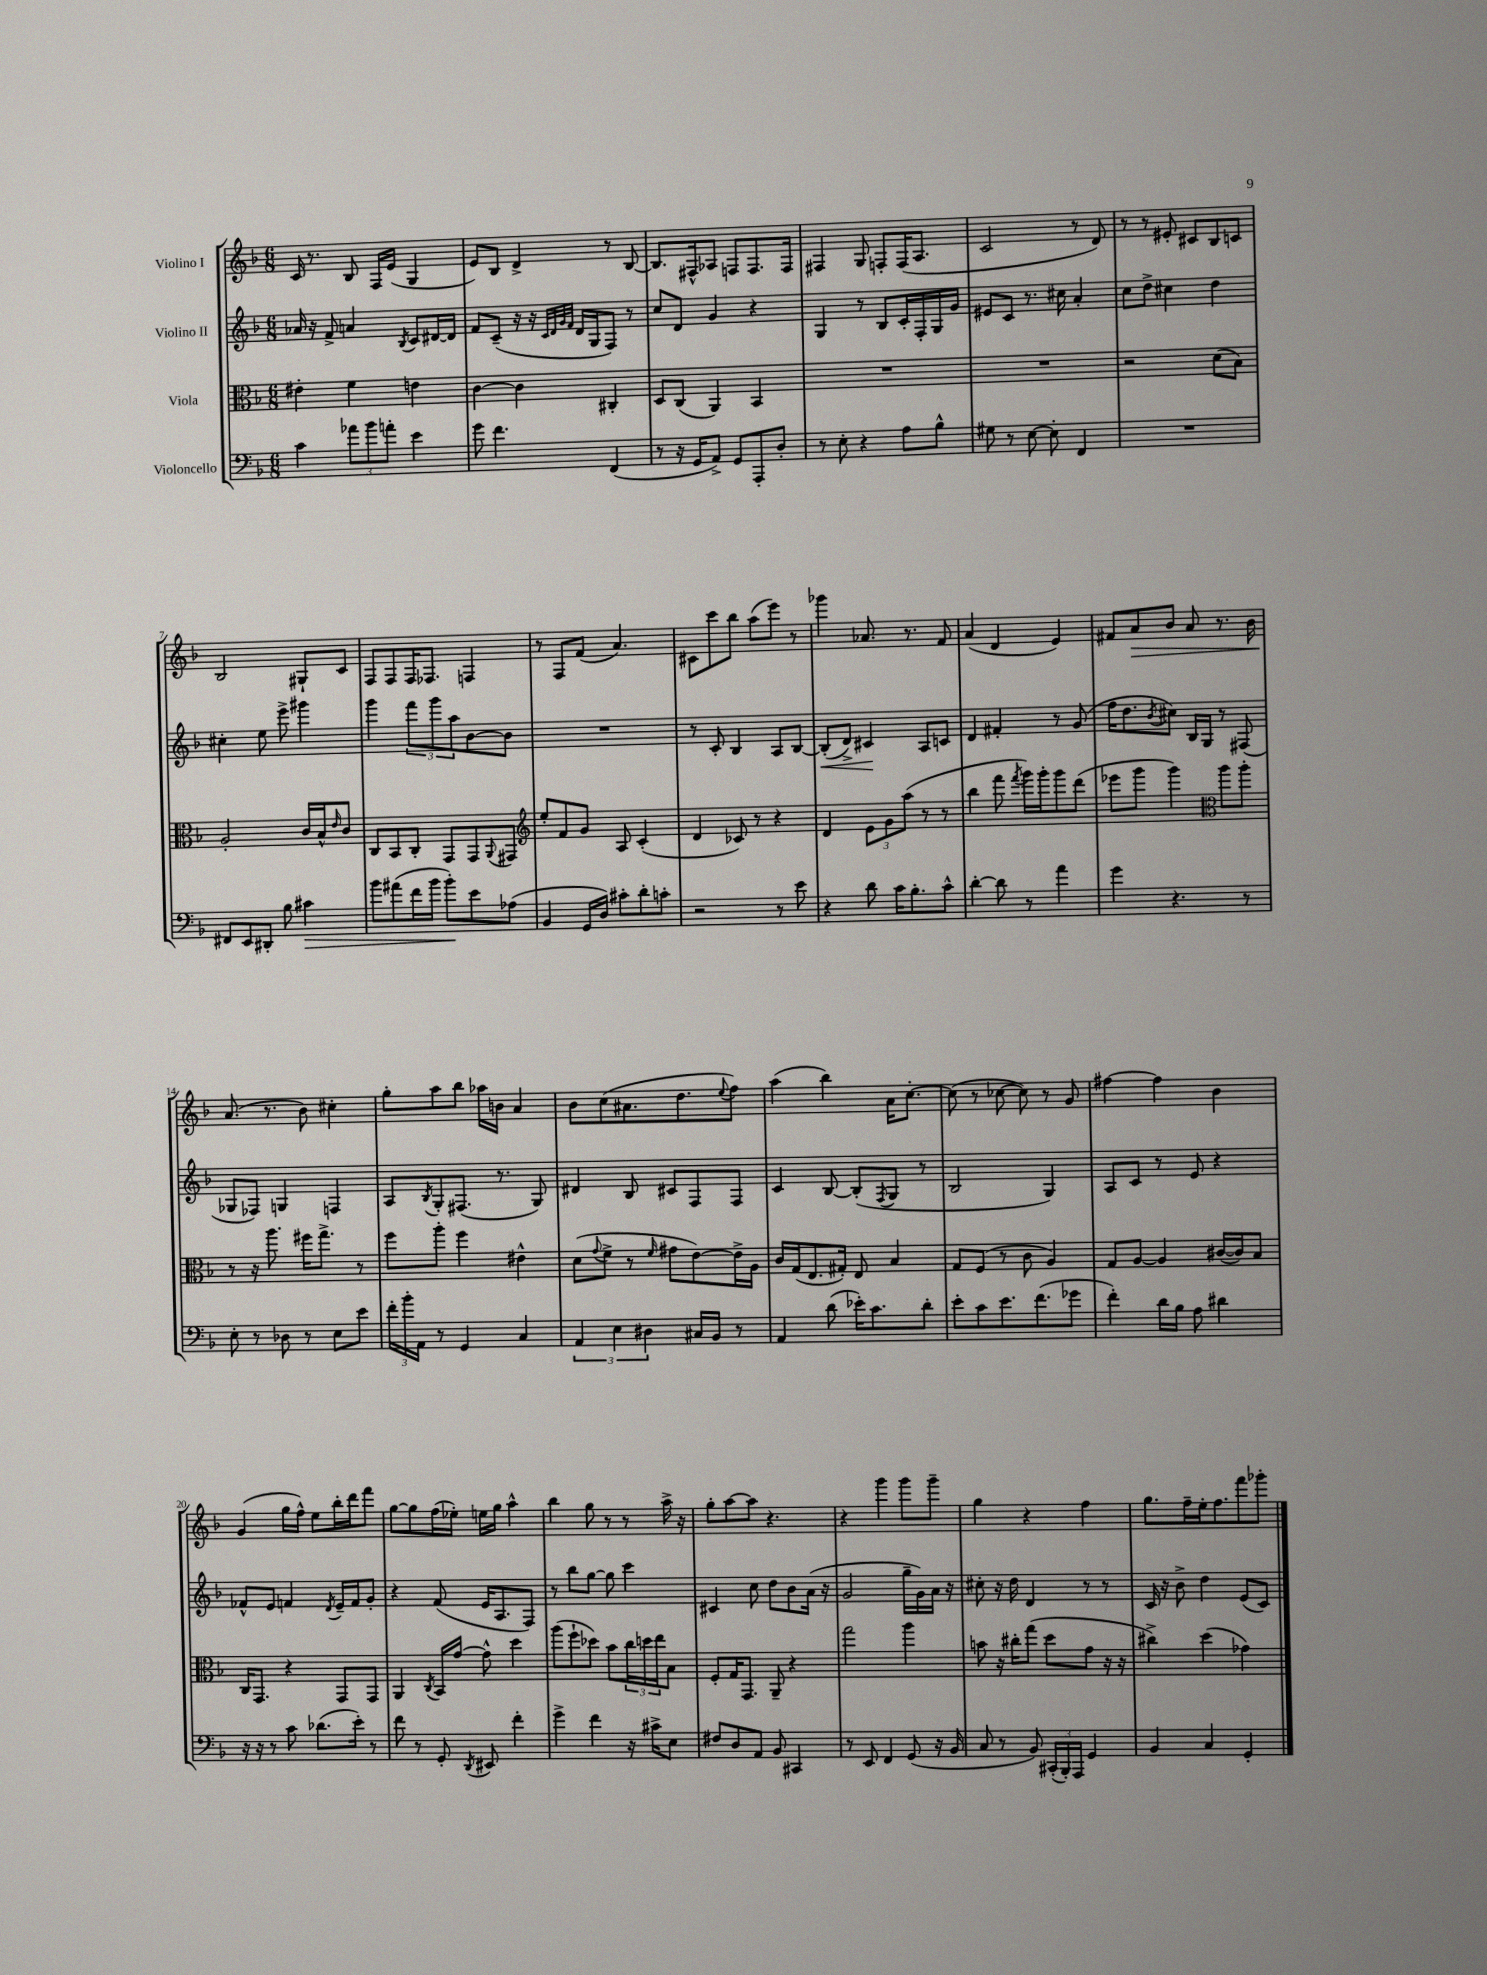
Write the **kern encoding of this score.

**kern	**dynam	**kern	**kern	**dynam	**kern	**dynam
*part4	*part4	*part3	*part2	*part2	*part1	*part1
*staff4	*staff4	*staff3	*staff2	*staff2	*staff1	*staff1
*I"Violoncello	*	*I"Viola	*I"Violino II	*	*I"Violino I	*
*clefF4	*	*clefC3	*clefG2	*	*clefG2	*
*k[b-]	*	*k[b-]	*k[b-]	*	*k[b-]	*
*M6/8	*	*M6/8	*M6/8	*	*M6/8	*
=1	=1	=1	=1	=1	=1	=1
4c\	.	4e#X'\	16a-X/	.	16c/	.
.	.	.	16r	.	8.r	.
.	.	.	8f^/	.	.	.
12a-X\L	.	4f\	4an/	.	8B-/	.
12b-\	.	.	.	.	.	.
.	.	.	.	.	16F/LL	.
12an'\J	.	.	.	.	.	.
.	.	.	.	.	(16e/JJ	.
.	.	.	8qB-/	.	.	.
4e\	.	4en\	8c/L	.	4G/	.
.	.	.	[16d#X/L	.	.	.
.	.	.	16d#/JJ]	.	.	.
=2	=2	=2	=2	=2	=2	=2
8g\	.	[4c\	8f/L	.	8e/L)	.
4.f\	.	.	(8c~/J	.	8B-/J	.
.	.	4c\]	16r	.	4d^/	.
.	.	.	16r	.	.	.
.	.	.	32qqc/LLL	.	.	.
.	.	.	32qqd/	.	.	.
.	.	.	32qqg/	.	.	.
.	.	.	32qqf/JJJ	.	.	.
.	.	.	16d/LL	.	.	.
.	.	.	16G/J	.	.	.
(4FF/	.	4C#X'/	8F/J)	.	8r	.
.	.	.	8r	.	[8B-/	.
=3	=3	=3	=3	=3	=3	=3
8r	.	8D/L	8cc/L	.	8.B-/L]	.
16r	.	(8C/J	8d/J	.	.	.
16GG/KL	.	.	.	.	16F#X^^/k	.
8AA^/J)	.	4AA/)	4g/	.	8A-X/J	.
8GG/L	.	.	.	.	8Fn/L	.
8AAA'/	.	4BB-/	4r	.	8.F/	.
8D'/J	.	.	.	.	.	.
.	.	.	.	.	16F/Jk	.
=4	=4	=4	=4	=4	=4	=4
8r	.	2.r	4G/	.	4F#X/	.
8E'\	.	.	.	.	.	.
4r	.	.	8r	.	8G/	.
.	.	.	8B-/L	.	8Fn'/L	.
8A\L	.	.	16c'/L	.	(16F/K	.
.	.	.	16F'/	.	8.A/J	.
8B-^^\J	.	.	16G/	.	.	.
.	.	.	16g/JJ	.	.	.
=5	=5	=5	=5	=5	=5	=5
8G#X\	.	2.r	8e#X/L	.	2c/	.
8r	.	.	8c/J	.	.	.
[8E\	.	.	8.r	.	.	.
8E'\]	.	.	.	.	.	.
.	.	.	16cc#X\	.	.	.
4FF/	.	.	4a'/	.	8r	.
.	.	.	.	.	8d/)	.
=6	=6	=6	=6	=6	=6	=6
2.r	.	2r	8cc\L	.	8r	.
.	.	.	8dd^\J	.	8r	.
.	.	.	4cc#X\	.	8e#X'/	.
.	.	.	.	.	8c#X/L	.
.	.	(8d\L	4dd\	.	8B-/	.
.	.	8B-\J)	.	.	8cn/J	.
!!LO:LB:g=z
=7	=7	=7	=7	=7	=7	=7
8FF#X/L	.	2A'/	4cc#X'\	.	2B-/	.
8EE/	.	.	.	.	.	.
8DD#X'/J	.	.	8ee\	.	.	.
8B-\	.	.	8eee^\	.	.	.
!	!LO:HP:b	!	!	!	!	!
4c#X\	>	16c/LL	4ggg#X\	.	8G#X`/L	.
.	.	16B-^^/J	.	.	.	.
.	.	16qqe/	.	.	.	.
.	.	8c/J	.	.	8c/J	.
=8	=8	=8	=8	=8	=8	=8
8b-\L	.	8C/L	4ggg\	.	8F/L	.
(8a#X\	.	8BB-/	.	.	8F/	.
16f\L	.	8C'/J	12fff\L	.	16F/K	.
16b-\JJ	.	.	.	.	8.F-X/J	.
.	.	.	12ggg\	.	.	.
8b-'\L)	.	8GG/L	.	.	.	.
.	.	.	12aa\	.	.	.
8e\	]	8GG/	[8b-\	.	4Fn/	.
.	.	8qqAA/	.	.	.	.
(8A-X\J	.	8GG#X/J	8b-\J]	.	.	.
=9	=9	=9	=9	=9	=9	=9
*	*	*clefG2	*	*	*	*
4BB-/	.	8ee'/L	2.r	.	8r	.
.	.	8f/	.	.	8F/L	.
16GG/LL	.	8g/J	.	.	(8f/J	.
16D/JJ)	.	.	.	.	.	.
8c#X'\L	.	8A/	.	.	4.a/)	.
8d'\	.	(4c'/	.	.	.	.
8cn'\J	.	.	.	.	.	.
=10	=10	=10	=10	=10	=10	=10
2r	.	4d/	8r	.	8c#X\L	.
.	.	.	8c'/	.	8ccc\	.
.	.	8c-X/)	4B-/	.	8bb-\J	.
.	.	8r	.	.	(8aa\L	.
8r	.	4r	8A/L	.	8eee\J)	.
8e\	.	.	[8B-/J	.	8r	.
=11	=11	=11	=11	=11	=11	=11
!	!	!	!	!LO:HP:b	!	!
4r	.	4d/	(8B-'/L]	<	4ggg-X\	.
.	.	.	8d^/J)	.	.	.
8d\	.	12e\L	4c#X/	.	8.a-X/	.
.	.	12g\	.	.	.	.
16c\KL	.	.	.	.	.	.
.	.	(12aa\J	.	.	.	.
8.B-'\	.	.	.	.	8.r	.
.	.	8r	8A/L	[	.	.
8c^^\J	.	8r	8cn/J	.	8f/	.
=12	=12	=12	=12	=12	=12	=12
[4d'\	.	4bb-\	4d/	.	(4a/	.
8d\]	.	8fff\	4f#X'/	.	4d/	.
.	.	8qfff/	.	.	.	.
8r	.	16ggg\LL)	.	.	.	.
.	.	16ggg'\J	.	.	.	.
4a\	.	8ggg\	8r	.	4e/)	.
.	.	(8ddd\J	(8g/	.	.	.
=13	=13	=13	=13	=13	=13	=13
4g\	.	8eee-X\L	16ff\KL	.	8f#X/L	.
.	.	.	8.dd\	.	.	.
!	!	!	!	!	!	!LO:HP:b
.	.	8ggg\J	.	.	8a/	>
.	.	.	8qb-/	.	.	.
4.r	.	4ggg\)	8cc#X\J)	.	8b-/J	.
.	.	.	16B-/LL	.	8a/	.
.	.	.	16G/JJ	.	.	.
*	*	*clefC3	*	*	*	*
.	.	8aa\L	8r	.	8.r	.
8r	.	8aa'\J	(8F#X/	.	.	.
.	.	.	.	.	16b-\	.
!!LO:LB:g=z
=14	=14	=14	=14	=14	=14	=14
8E'\	.	8r	8G-X/L	.	(8.a/	.
8r	.	16r	8F-X/J)	.	.	.
.	.	8.aa\	.	.	8.r	]
8D-X\	.	.	4Gn/	.	.	.
8r	.	16ff#X\KL	.	.	8b-\)	.
.	.	8.gg^\J	.	.	.	.
8E\L	.	.	4Fn/	.	4cc#X'\	.
8e\J	.	8r	.	.	.	.
=15	=15	=15	=15	=15	=15	=15
24f'\LL	.	8ff\L	8A/L	.	8gg'\L	.
24b-'\	.	.	.	.	.	.
24AA\JJ	.	.	.	.	.	.
.	.	.	8qB-/	.	.	.
8r	.	8aa'\J	8G'/	.	8aa\	.
4GG/	.	4ff\	(8.F#X/J	.	8bb-\J	.
.	.	.	.	.	16aa-X\LL	.
.	.	.	8.r	.	16bn\JJ	.
4C/	.	4e#X^^\	.	.	4a/	.
.	.	.	8G/)	.	.	.
=16	=16	=16	=16	=16	=16	=16
6AA/	.	(8d\L	4d#X/	.	8b-\L	.
.	.	8qqg/	.	.	.	.
.	.	8f^\J	.	.	(8cc\	.
6E\	.	.	.	.	.	.
.	.	8r	8B-/	.	8.a#X\	.
6D#X\	.	.	.	.	.	.
.	.	16qqf/	.	.	.	.
.	.	8g#X\L	8c#X/L	.	.	.
.	.	.	.	.	8.dd\	.
16C#X/LL	.	[8e\)	8F/	.	.	.
16BB-/JJ	.	.	.	.	.	.
.	.	.	.	.	8qqee/	.
8r	.	16e^\L]	8F/J	.	8ff\J)	.
.	.	16A\JJ	.	.	.	.
=17	=17	=17	=17	=17	=17	=17
4AA/	.	16c/LL	4c/	.	(4aa\	.
.	.	(16G/J	.	.	.	.
.	.	8.E/	.	.	.	.
(8d\	.	.	[8B-/	.	4bb-\)	.
.	.	16G#X'/Jk)	.	.	.	.
16e-X'\KL)	.	8E/	(8B-'/L]	.	.	.
8.c\	.	.	.	.	.	.
.	.	.	8qF/	.	.	.
.	.	4B-/	8G/J	.	16a\KL	.
.	.	.	.	.	[8.cc'\J	.
8d'\J	.	.	8r	.	.	.
=18	=18	=18	=18	=18	=18	=18
8e'\L	.	8G/L	2B-/	.	(8cc\]	.
8c\	.	(8F/J	.	.	8r	.
8.e\	.	8r	.	.	[8cc-X\	.
.	.	8c\	.	.	8cc-\])	.
(8.f\	.	.	.	.	.	.
.	.	4A/)	4G/)	.	8r	.
8g-X\J	.	.	.	.	8g/	.
=19	=19	=19	=19	=19	=19	=19
4f'\)	.	8G/L	8A/L	.	[4ff#X\	.
.	.	[8A/J	8c/J	.	.	.
16d\LL	.	4A/]	8r	.	4ff#\]	.
16B-\JJ	.	.	.	.	.	.
8A\	.	.	8e/	.	.	.
4d#X\	.	([16c#X/LL	4r	.	4b-\	.
.	.	16c#/J])	.	.	.	.
.	.	8B-/J	.	.	.	.
!!LO:LB:g=z
=20	=20	=20	=20	=20	=20	=20
16r	.	16C/KL	8f-X^^/L	.	(4g/	.
16r	.	8.GG/J	.	.	.	.
8r	.	.	8e/J	.	.	.
8c\	.	4r	4fn/	.	16gg\LL	.
.	.	.	.	.	16ff^^\JJ)	.
(8.d-X\L	.	.	.	.	8ee\L	.
.	.	.	8qd/	.	.	.
.	.	8GG/L	16e~/LL	.	16bb-'\L	.
16e'\Jk)	.	.	16f/J	.	16ddd\J	.
8r	.	8GG/J	8g'/J	.	8fff\J	.
=21	=21	=21	=21	=21	=21	=21
8f\	.	4AA/	4r	.	[8gg\L	.
8r	.	.	.	.	8gg\]	.
.	.	8qC/	.	.	.	.
8GG'/	.	16BB-/LL	(8f/	.	(16ff\L	.
.	.	[16g/JJ	.	.	16ee-X'\JJ)	.
8qDD/	.	.	.	.	.	.
8EE#X/	.	8g^^\]	16e/KL	.	16een\LL	.
.	.	.	8.A/	.	16gg\JJ	.
4f'\	.	4dd\	.	.	4aa^^\	.
.	.	.	8F/J)	.	.	.
=22	=22	=22	=22	=22	=22	=22
4g^\	.	(8aa\L	8r	.	4bb-\	.
.	.	8ff`\	8bb-\L	.	.	.
4f\	.	8dd-X\J)	[8gg\J	.	8gg\	.
.	.	8b-\L	8gg\]	.	8r	.
16r	.	24cc\L	4ccc\	.	8r	.
.	.	24ddn\	.	.	.	.
16c#X^\KL	.	.	.	.	.	.
.	.	24ee\J	.	.	.	.
8E\J	.	8B-\J	.	.	16aa^\	.
.	.	.	.	.	16r	.
=23	=23	=23	=23	=23	=23	=23
8F#X/L	.	8F'/L	4c#X/	.	8gg'\L	.
8D/	.	16G/K	.	.	[8aa\	.
.	.	8.GG/J	.	.	.	.
8AA/J	.	.	8cc\	.	8aa\J]	.
8BB-/	.	8AA~/	8dd\L	.	4.r	.
4CC#X/	.	4r	8b-\	.	.	.
.	.	.	(16a\Jk	.	.	.
.	.	.	16r	.	.	.
=24	=24	=24	=24	=24	=24	=24
8r	.	2gg\	2g/	.	4r	.
8EE/	.	.	.	.	.	.
4FF/	.	.	.	.	4ggg\	.
(8GG/	.	4aa\	16gg~\LL	.	8ggg\L	.
.	.	.	16g\)	.	.	.
16r	.	.	16a\JJ	.	8ggg~\J	.
16BB-/	.	.	16r	.	.	.
=25	=25	=25	=25	=25	=25	=25
8C/	.	8bn\	8cc#X'\	.	4gg\	.
8r	.	16r	16r	.	.	.
.	.	16cc#X'\KL	16dd\	.	.	.
8BB-/)	.	(8gg\J	4d/	.	4r	.
(24CC#X'/LL	.	8dd\L	.	.	.	.
24BBB-'/)	.	.	.	.	.	.
24AAA/JJ	.	.	.	.	.	.
4GG/	.	8g\J	8r	.	4ff\	.
.	.	16r	8r	.	.	.
.	.	16r	.	.	.	.
=26	=26	=26	=26	=26	=26	=26
4BB-/	.	4cc#X^\)	16c/	.	8.gg\L	.
.	.	.	16r	.	.	.
.	.	.	8b-^\	.	.	.
.	.	.	.	.	16ff~\L	.
4C/	.	(4dd\	4dd\	.	16ee'\J	.
.	.	.	.	.	8.ff\	.
4GG'/	.	4g-X\)	(8e/L	.	8fff\	.
.	.	.	8c/J)	.	8ggg-X'\J	.
==	==	==	==	==	==	==
*-	*-	*-	*-	*-	*-	*-
